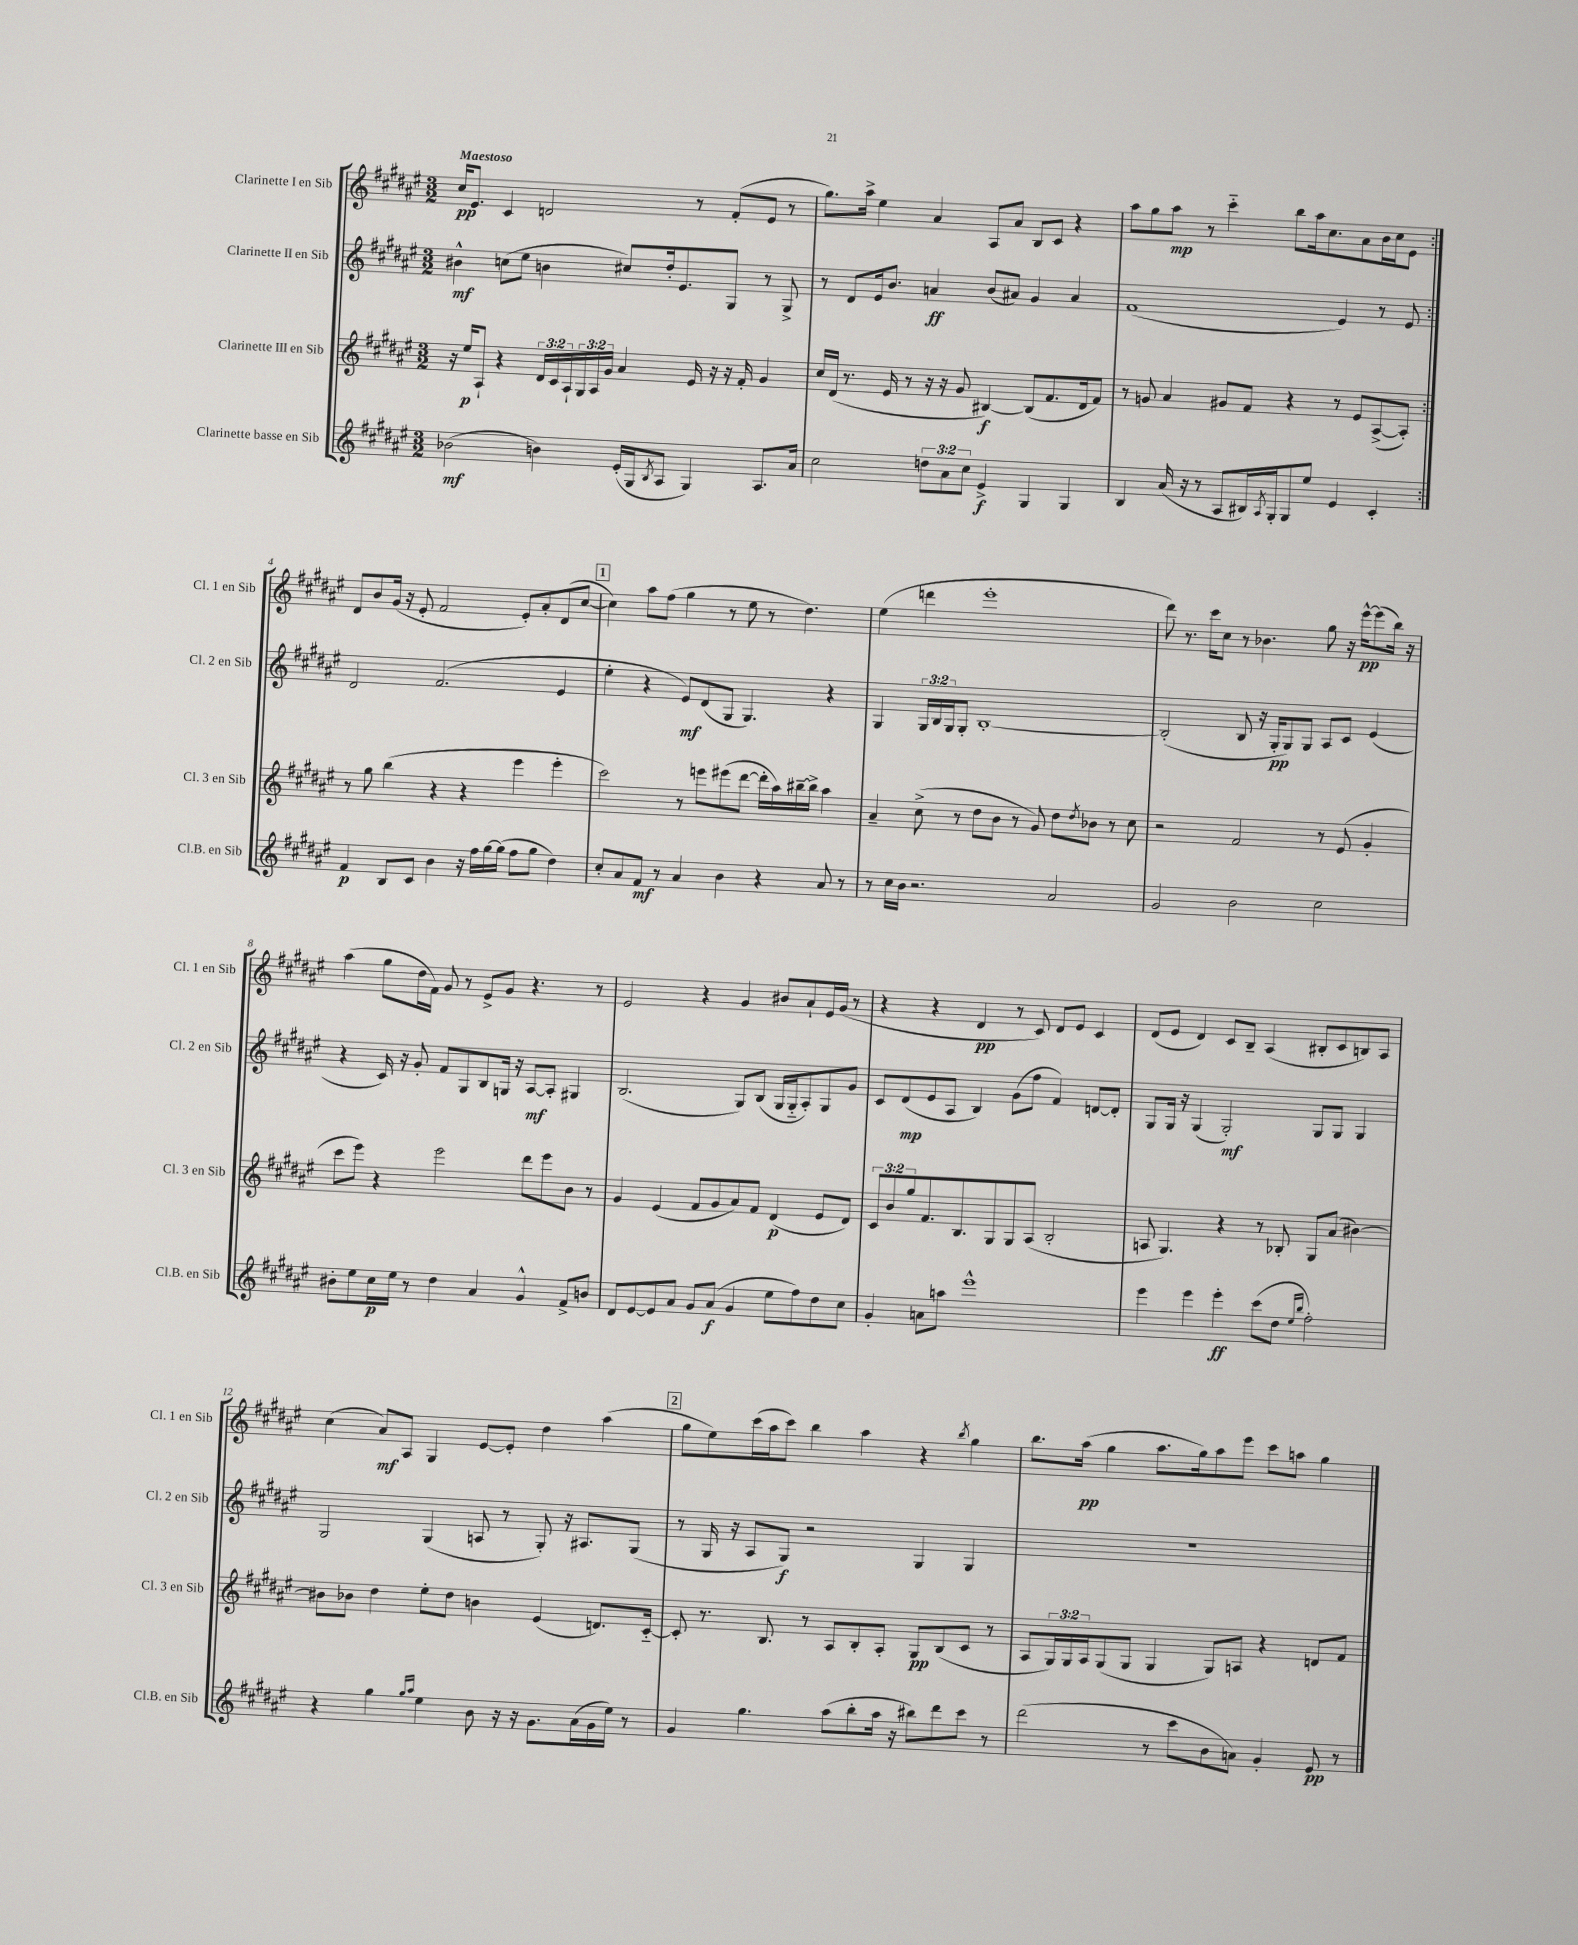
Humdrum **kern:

**kern	**dynam	**kern	**dynam	**kern	**dynam	**kern	**dynam
*part4	*part4	*part3	*part3	*part2	*part2	*part1	*part1
*staff4	*staff4	*staff3	*staff3	*staff2	*staff2	*staff1	*staff1
*I"Clarinette basse en Sib	*	*I"Clarinette III en Sib	*	*I"Clarinette II en Sib	*	*I"Clarinette I en Sib	*
*I'Cl.B. en Sib	*	*I'Cl. 3 en Sib	*	*I'Cl. 2 en Sib	*	*I'Cl. 1 en Sib	*
*clefG2	*	*clefG2	*	*clefG2	*	*clefG2	*
*k[f#c#g#d#a#e#]	*	*k[f#c#g#d#a#e#]	*	*k[f#c#g#d#a#e#]	*	*k[f#c#g#d#a#e#]	*
*M3/2	*	*M3/2	*	*M3/2	*	*M3/2	*
=1	=1	=1	=1	=1	=1	=1	=1
!	!	!	!	!	!	!LO:TX:a:B:t=Maestoso	!
(2b-X\	mf	16r	.	4b#X^^\	mf	16cc#/KL	pp
.	.	16ee#/KL	p	.	.	8.e#/J	.
.	.	8A#`/J	.	.	.	.	.
.	.	4r	.	(8ccn\L	.	4c#/	.
.	.	.	.	8ee#\J	.	.	.
4bn\)	.	24d#/LL	.	4bn\	.	2dn/	.
.	.	24c#/	.	.	.	.	.
.	.	24A#`/	.	.	.	.	.
.	.	24G#/	.	.	.	.	.
.	.	24A#/	.	.	.	.	.
.	.	24g#/JJ	.	.	.	.	.
(16e#'/LL	.	4a#/	.	8cc#X/L)	.	.	.
16G#/J	.	.	.	.	.	.	.
8qB/	.	.	.	.	.	.	.
8A#/J	.	.	.	16dd#'/k	.	.	.
.	.	.	.	8.e#/	.	.	.
4G#/)	.	16e#/	.	.	.	8r	.
.	.	16r	.	.	.	.	.
.	.	16r	.	8G#/J	.	(8f#'/L	.
.	.	16f#'/	.	.	.	.	.
8.A#/L	.	4g#/	.	8r	.	8e#/J	.
.	.	.	.	8G#^/	.	8r	.
16a#/Jk	.	.	.	.	.	.	.
=2	=2	=2	=2	=2	=2	=2	=2
2cc#\	.	16cc#/LL	.	8r	.	8.gg#\L)	.
.	.	(16d#/JJ	.	.	.	.	.
.	.	8.r	.	8d#/L	.	.	.
.	.	.	.	.	.	16aa#^\Jk	.
.	.	.	.	16e#/k	.	4ee#\	.
.	.	16e#/	.	8.b/J	.	.	.
.	.	8r	.	.	.	.	.
12ddn\L	.	16r	.	4an/	ff	4a#/	.
.	.	16r	.	.	.	.	.
12a#\	.	.	.	.	.	.	.
.	.	8g#/	.	.	.	.	.
12cc#\J	.	.	.	.	.	.	.
4e#^/	f	[4B#X/)	f	(8b/L	.	8A#/L	.
.	.	.	.	8a#X/J)	.	8a#/J	.
4G#/	.	(8B#/L]	.	4g#/	.	8B/L	.
.	.	8.f#/	.	.	.	8c#/J	.
4G#/	.	.	.	4a#/	.	4r	.
.	.	16d#/k	.	.	.	.	.
.	.	8f#/J)	.	.	.	.	.
=3	=3	=3	=3	=3	=3	=3	=3
4B/	.	8r	.	(1f#	.	8aa#\L	.
.	.	8gn/	.	.	.	8gg#\	.
(16a#/	.	4a#/	.	.	.	8aa#\J	mp
16r	.	.	.	.	.	.	.
8r	.	.	.	.	.	8r	.
8A#/L	.	8g#X/L	.	.	.	4ccc#\	.
16B#X/L)	.	8f#/J	.	.	.	.	.
8qA#/	.	.	.	.	.	.	.
16G#'/J	.	.	.	.	.	.	.
8G#/	.	4r	.	.	.	8bb\L	.
8ee#/J	.	.	.	.	.	16aa#\k	.
.	.	.	.	.	.	8.cc#\	.
4e#/	.	8r	.	4e#/)	.	.	.
.	.	8e#/L	.	.	.	8a#\	.
4c#'/	.	([8A#^/	.	8r	.	16b\L	.
.	.	.	.	.	.	16cc#\J	.
.	.	8A#'/J])	.	8e#/	.	8e#\J	.
!!LO:LB:g=z
=4:|!	=4:|!	=4:|!	=4:|!	=4:|!	=4:|!	=4:|!	=4:|!
4f#/	p	8r	.	2d#/	.	8d#/L	.
.	.	8gg#\	.	.	.	8b/	.
8B/L	.	(4bb\	.	.	.	(16g#/Jk	.
.	.	.	.	.	.	16r	.
8c#/J	.	.	.	.	.	8e#'/	.
4b\	.	4r	.	(2.f#/	.	2f#/	.
16r	.	4r	.	.	.	.	.
16ff#\LL	.	.	.	.	.	.	.
[16gg#\	.	.	.	.	.	.	.
(16gg#\JJ]	.	.	.	.	.	.	.
8ff#\L	.	4eee#\	.	.	.	8e#'/L)	.
8gg#\J	.	.	.	.	.	8a#'/	.
4dd#\)	.	4eee#'\	.	4e#/	.	(8d#/	.
.	.	.	.	.	.	[8cc#/J	.
!!LO:REH:place=s1:t=1
=5	=5	=5	=5	=5	=5	=5	=5
8cc#'/L	.	2ccc#\)	.	4ee#'\	.	4cc#\])	.
8a#/	.	.	.	.	.	.	.
8f#/J	mf	.	.	4r	.	8aa#\L	.
8r	.	.	.	.	.	(8ff#\J	.
4a#/	.	8r	.	8e#/L)	mf	4gg#\	.
.	.	8eeen\L	.	(8d#/	.	.	.
4b\	.	(8eee#X\	.	8G#/J	.	8r	.
.	.	[8ddd#\J	.	4.G#/)	.	8ee#\	.
4r	.	16ddd#'\LL]	.	.	.	8r	.
.	.	16aa#\)	.	.	.	.	.
.	.	[16bb#X~\	.	.	.	4.dd#\)	.
.	.	16bb#^\JJ]	.	.	.	.	.
8a#/	.	4aa#\	.	4r	.	.	.
8r	.	.	.	.	.	.	.
=6	=6	=6	=6	=6	=6	=6	=6
8r	.	4a#~/	.	4G#/	.	(4ee#\	.
16cc#\LL	.	.	.	.	.	.	.
16b\JJ	.	.	.	.	.	.	.
2.r	.	(8cc#^\	.	24G#/LL	.	4dddn\	.
.	.	.	.	24B/	.	.	.
.	.	.	.	24G#/J	.	.	.
.	.	8r	.	8G#'/J	.	.	.
.	.	8dd#\L	.	[1B'	.	1eee#'	.
.	.	8b\J	.	.	.	.	.
.	.	8r	.	.	.	.	.
.	.	8g#/)	.	.	.	.	.
2a#/	.	8dd#\L	.	.	.	.	.
.	.	8qdd#/	.	.	.	.	.
.	.	8b-X\J	.	.	.	.	.
.	.	8r	.	.	.	.	.
.	.	8cc#\	.	.	.	.	.
=7	=7	=7	=7	=7	=7	=7	=7
2g#/	.	2r	.	(2B'/]	.	8ddd#\)	.
.	.	.	.	.	.	8.r	.
.	.	.	.	.	.	16ccc#\KL	.
.	.	.	.	.	.	8cc#\J	.
2b\	.	2f#/	.	8B/	.	8r	.
.	.	.	.	16r	.	4.b-X\	.
.	.	.	.	16G#'/KL	pp	.	.
.	.	.	.	8G#/)	.	.	.
.	.	.	.	8G#/J	.	.	.
2cc#\	.	8r	.	8A#/L	.	8gg#\	.
.	.	(8e#/	.	8c#/J	.	16r	.
.	.	.	.	.	.	[16eee#^^\KL	pp
.	.	4g#'/	.	(4e#/	.	(8eee#\]	.
.	.	.	.	.	.	16bb\Jk)	.
.	.	.	.	.	.	16r	.
!!LO:LB:g=z
=8	=8	=8	=8	=8	=8	=8	=8
8b#X'\L	.	8ccc#\L	.	4r	.	(4aa#\	.
8ee#\	.	8eee#\J)	.	.	.	.	.
16cc#\L	p	4r	.	16c#/)	.	8gg#\L	.
16ee#\JJ	.	.	.	16r	.	.	.
8r	.	.	.	8g#'/	.	16dd#\L	.
.	.	.	.	.	.	16f#\JJ)	.
4dd#\	.	2eee#\	.	8f#/L	.	8g#/	.
.	.	.	.	8G#/	.	8r	.
4a#/	.	.	.	8B/	.	8e#^/L	.
.	.	.	.	16Gn/Jk	.	8g#/J	.
.	.	.	.	16r	.	.	.
4g#^^/	.	8ddd#\L	.	[8A#/L	mf	4.r	.
.	.	8eee#\	.	8A#'/J]	.	.	.
8f#^/L	.	8b\J	.	4G#X/	.	.	.
8bn/J	.	8r	.	.	.	8r	.
=9	=9	=9	=9	=9	=9	=9	=9
8d#/L	.	4g#/	.	(2.B/	.	2e#/	.
[8e#/	.	.	.	.	.	.	.
8e#/]	.	(4e#/	.	.	.	.	.
8a#/J	.	.	.	.	.	.	.
8g#/L	.	8f#/L	.	.	.	4r	.
(8a#/J	f	8g#/	.	.	.	.	.
4g#/	.	8a#/)	.	8G#/L)	.	4g#/	.
.	.	8f#/J	.	(8B/J	.	.	.
8ee#\L	.	(4d#/	p	16G#/LL	.	8b#X/L	.
.	.	.	.	16G#/J	.	.	.
8ff#\)	.	.	.	8A#'/)	.	8a#`/	.
8dd#\	.	8e#/L	.	8G#/	.	16e#/L	.
.	.	.	.	.	.	(16g#/JJ	.
8cc#\J	.	8d#/J)	.	8g#/J	.	8r	.
=10	=10	=10	=10	=10	=10	=10	=10
4g#'/	.	12c#/L	.	8c#/L	.	4r	.
.	.	12b/	.	.	.	.	.
.	.	.	.	(8d#/	mp	.	.
.	.	12gg#/	.	.	.	.	.
8an\L	.	8.f#/	.	8e#/	.	4r	.
8aan\J	.	.	.	8A#/J	.	.	.
.	.	8.B/	.	.	.	.	.
1eee#^^	.	.	.	4B/)	.	4d#/	pp
.	.	8G#/	.	.	.	.	.
.	.	8G#/	.	(8g#\L	.	8r	.
.	.	(8A#/J	.	8ff#\J	.	8c#/)	.
.	.	2B'/	.	4f#/)	.	8d#/L	.
.	.	.	.	.	.	8e#/J	.
.	.	.	.	[8dn/L	.	4c#/	.
.	.	.	.	8d'/J]	.	.	.
=11	=11	=11	=11	=11	=11	=11	=11
4eee#\	.	8An/	.	8G#/L	.	(8d#/L	.
.	.	4.G#/)	.	16G#/Jk	.	8e#/J	.
.	.	.	.	16r	.	.	.
4eee#\	.	.	.	(4G#/	.	4d#/)	.
4eee#'\	ff	4r	.	2G#'/)	mf	8c#/L	.
.	.	.	.	.	.	8B~/J	.
(8ccc#\L	.	8r	.	.	.	(4A#/	.
8dd#\J	.	8B-X'/	.	.	.	.	.
16qqee#/LL	.	.	.	.	.	.	.
16qqbb/JJ	.	.	.	.	.	.	.
2ff#'\)	.	8G#/L	.	8G#/L	.	8B#X'/L	.
.	.	(8a#/J	.	8G#/J	.	8c#/	.
.	.	[4b#X\)	.	4G#/	.	8Bn/)	.
.	.	.	.	.	.	8A#/J	.
!!LO:LB:g=z
=12	=12	=12	=12	=12	=12	=12	=12
4r	.	8b#X\L]	.	2G#/	.	(4cc#\	.
.	.	8b-X\J	.	.	.	.	.
4gg#\	.	4dd#\	.	.	.	8a#/L)	mf
.	.	.	.	.	.	8A#/J	.
16qqgg#/LL	.	.	.	.	.	.	.
16qqaa#/JJ	.	.	.	.	.	.	.
4ee#\	.	8ee#'\L	.	(4G#/	.	4G#/	.
.	.	8dd#\J	.	.	.	.	.
8b\	.	4bn\	.	8An/	.	[8e#/L	.
16r	.	.	.	8r	.	8e#'/J]	.
16r	.	.	.	.	.	.	.
8.g#\L	.	(4e#/	.	8G#'/)	.	4dd#\	.
.	.	.	.	16r	.	.	.
(16a#\L	.	.	.	8.A#X/L	.	.	.
16g#\	.	8.dn/L)	.	.	.	(4aa#\	.
16ee#\JJ)	.	.	.	.	.	.	.
8r	.	.	.	(8G#/J	.	.	.
.	.	[16c#/Jk	.	.	.	.	.
!!LO:REH:place=s1:t=2
=13	=13	=13	=13	=13	=13	=13	=13
4g#/	.	8c#'/]	.	8r	.	8gg#\L	.
.	.	8.r	.	16G#/	.	8ee#\)	.
.	.	.	.	16r	.	.	.
4.gg#\	.	.	.	8A#/L	.	(16ccc#\L	.
.	.	8.B/	.	.	.	16aa#\J	.
.	.	.	.	8G#/J)	f	8ccc#\J)	.
.	.	8r	.	2r	.	4bb\	.
(8aa#\L	.	8A#/L	.	.	.	.	.
8bb'\	.	8B'/	.	.	.	4aa#\	.
16aa#\Jk	.	8A#'/J	.	.	.	.	.
16r	.	.	.	.	.	.	.
8bb#X\L)	.	8G#/L	pp	4G#/	.	4r	.
8ddd#\	.	(8B/	.	.	.	.	.
.	.	.	.	.	.	8qbb/	.
8ccc#\J	.	8c#/J	.	4G#/	.	4gg#\	.
8r	.	8r	.	.	.	.	.
=14	=14	=14	=14	=14	=14	=14	=14
(2ddd#\	.	8A#/L	.	1.r	.	8.bb\L	.
.	.	24G#/L)	.	.	.	.	.
.	.	24G#/	.	.	.	.	.
.	.	.	.	.	.	(16aa#\Jk	pp
.	.	24A#/J	.	.	.	.	.
.	.	(8G#/	.	.	.	4gg#\	.
.	.	8G#/J	.	.	.	.	.
8r	.	4G#/	.	.	.	8.aa#\L	.
8ccc#\L	.	.	.	.	.	.	.
.	.	.	.	.	.	16gg#\k)	.
8b\	.	8G#/L)	.	.	.	8aa#\	.
8an\J)	.	8An/J	.	.	.	8eee#\J	.
4g#'/	.	4r	.	.	.	8ccc#\L	.
.	.	.	.	.	.	8aan\J	.
8e#/	pp	8dn/L	.	.	.	4gg#\	.
8r	.	8f#/J	.	.	.	.	.
==	==	==	==	==	==	==	==
*-	*-	*-	*-	*-	*-	*-	*-
